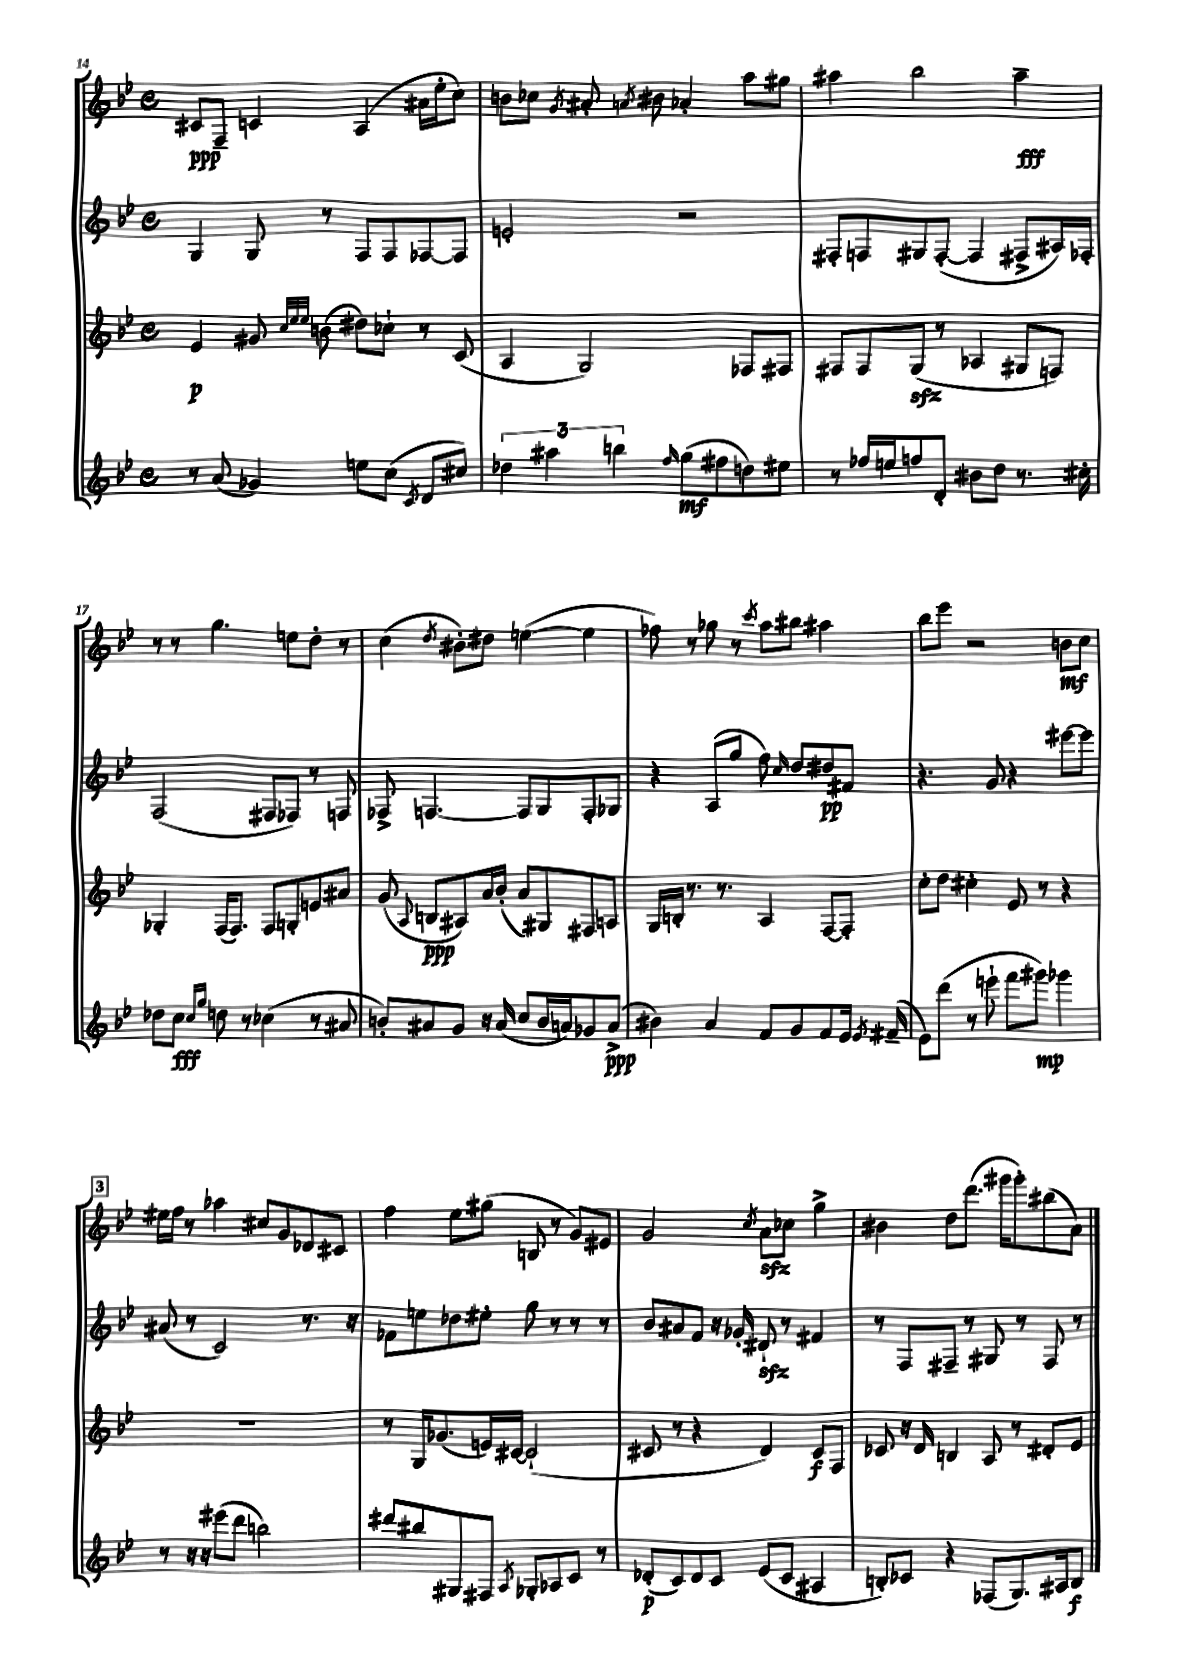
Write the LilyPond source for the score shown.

<<
\new StaffGroup <<
\new Staff = "s0" {
    \clef treble \key bes \major \defaultTimeSignature \time 4/4
    \autoBeamOff cis'8[\ppp f8]-- c'4 a4( ais'16[ ees''16-. c''8]) |
    b'8[ ces''8] \acciaccatura { g'8 } ais'8-. \acciaccatura { a'8 } bis'8 aes'4-. a''8[ gis''8] |
    ais''4 bes''2 ais''4--\fff |
    r8 r8 g''4. e''8[ d''8]-. r8 |
    c''4( \acciaccatura { d''8 } bis'8[-.) dis''8] e''4~( e''4 |
    fes''8) r8 ges''8 r8 \acciaccatura { c'''8 } a''8[ bis''8] ais''4 |
    bes''8[ ees'''8] r2 b'8[\mf c''8] |
    \mark \markup { \box "3" } eis''16[ f''16] r8 aes''4 cis''8[ g'8 des'8 cis'8] |
    f''4 ees''8[ gis''8]( b8 r8 g'8[) eis'8] |
    g'2 \acciaccatura { c''8 } a'8[\sfz ces''8] g''4-> |
    bis'4 d''8[ d'''8.]( gis'''16[ gis'''8-.) bis''8( a'8]) \bar "|." |
}
\new Staff = "s1" {
    \clef treble \key bes \major \defaultTimeSignature \time 4/4
    \autoBeamOff g4 g8 r8 f8[ f8 fes8~ fes8] |
    e'2-. r2 |
    fis8[-. f8 gis8 f8]~-.( f4 fis8[-> ais16) fes16]-. |
    f2( fis8[ fes8]) r8 f8 |
    fes8-> f4.~ f8[ g8 f8-. ges8] |
    r4 a8[( g''8] f''8) \grace { c''16 } d''8[ dis''8\pp fis'8] |
    r4. g'8 r4 eis'''8[~ eis'''8] |
    \mark \markup { \box "3" } ais'8( r8 c'2) r8. r16 |
    fes'8[ e''8 des''8 eis''8]-. g''8 r8 r8 r8 |
    bes'8[ ais'8 f'8] r16 ges'16-. dis'8-!\sfz r8 fis'4 |
    r8 f8[ fis8]-- r8 gis8 r8 fis8 r8 \bar "|." |
}
\new Staff = "s2" {
    \clef treble \key bes \major \defaultTimeSignature \time 4/4
    \autoBeamOff ees'4\p gis'8 \grace { c''32[ ees''32 ees''32] } b'8( dis''8[) ces''8]-! r8 c'8( |
    a4 g2) fes8[ fis8] |
    fis8[ fis8 g8]\sfz( r8 aes4 gis8[ f8]) |
    ges4-. f16[( f8.]) f8[ g8-. e'8 ais'8] |
    g'8( \appoggiatura { a8 } b8[\ppp ais8) a'16 bes'16]-.( a'8[) gis8 fis8 a8] |
    g16[ b16]-. r8. r8. a4 f8[~ f8]-. |
    c''8[-. d''8] cis''4-. ees'8 r8 r4 |
    \mark \markup { \box "3" } R1 |
    r8 g16[ ges'8.( e'16) cis'16]~ cis'2-!( |
    cis'8 r8 r4 d'4) cis'8[\f f8] |
    ces'8 r16 d'16 b4 a8 r8 dis'8[-. ees'8] \bar "|." |
}
\new Staff = "s3" {
    \clef treble \key bes \major \defaultTimeSignature \time 4/4
    \autoBeamOff r8 a'8( ges'4) e''8[ c''8]( \acciaccatura { c'8 } d'8[ cis''8]) |
    \tuplet 3/2 { des''4 ais''4 b''4 } \grace { f''16 } g''8[\mf( fis''8 d''8) eis''8] |
    r8 fes''16[ e''16 f''8 d'8]-. bis'8[ d''8] r8. cis''16-. |
    des''8[ c''8]\fff \grace { c''16[ g''16] } d''8 r8 ces''4( r8 ais'8 |
    b'8[-.) ais'8 g'8] r16 ais'16( c''8[ b'16 a'16) ges'8 a'8]->\ppp( |
    bis'4) a'4 f'8[ g'8 f'8 ees'16] \acciaccatura { ees'8 } fis'16--( |
    ees'8[) d'''8]( r8 e'''8-! f'''8[ gis'''8]\mp) ges'''4 |
    \mark \markup { \box "3" } r8 r16 r16 eis'''8[( d'''8] b''2) |
    dis'''8[ bis''8 gis8 fis8] \acciaccatura { a8 } ges8[-. aes8 c'8] r8 |
    des'8[-.\p( c'8) des'8 c'8] ees'8[( c'8] ais4 |
    b8[-.) ces'8] r4 fes8[( g8.) ais16 b8]\f \bar "|." |
}
>>
>>
\layout { \context { \Score currentBarNumber = #14 } }
